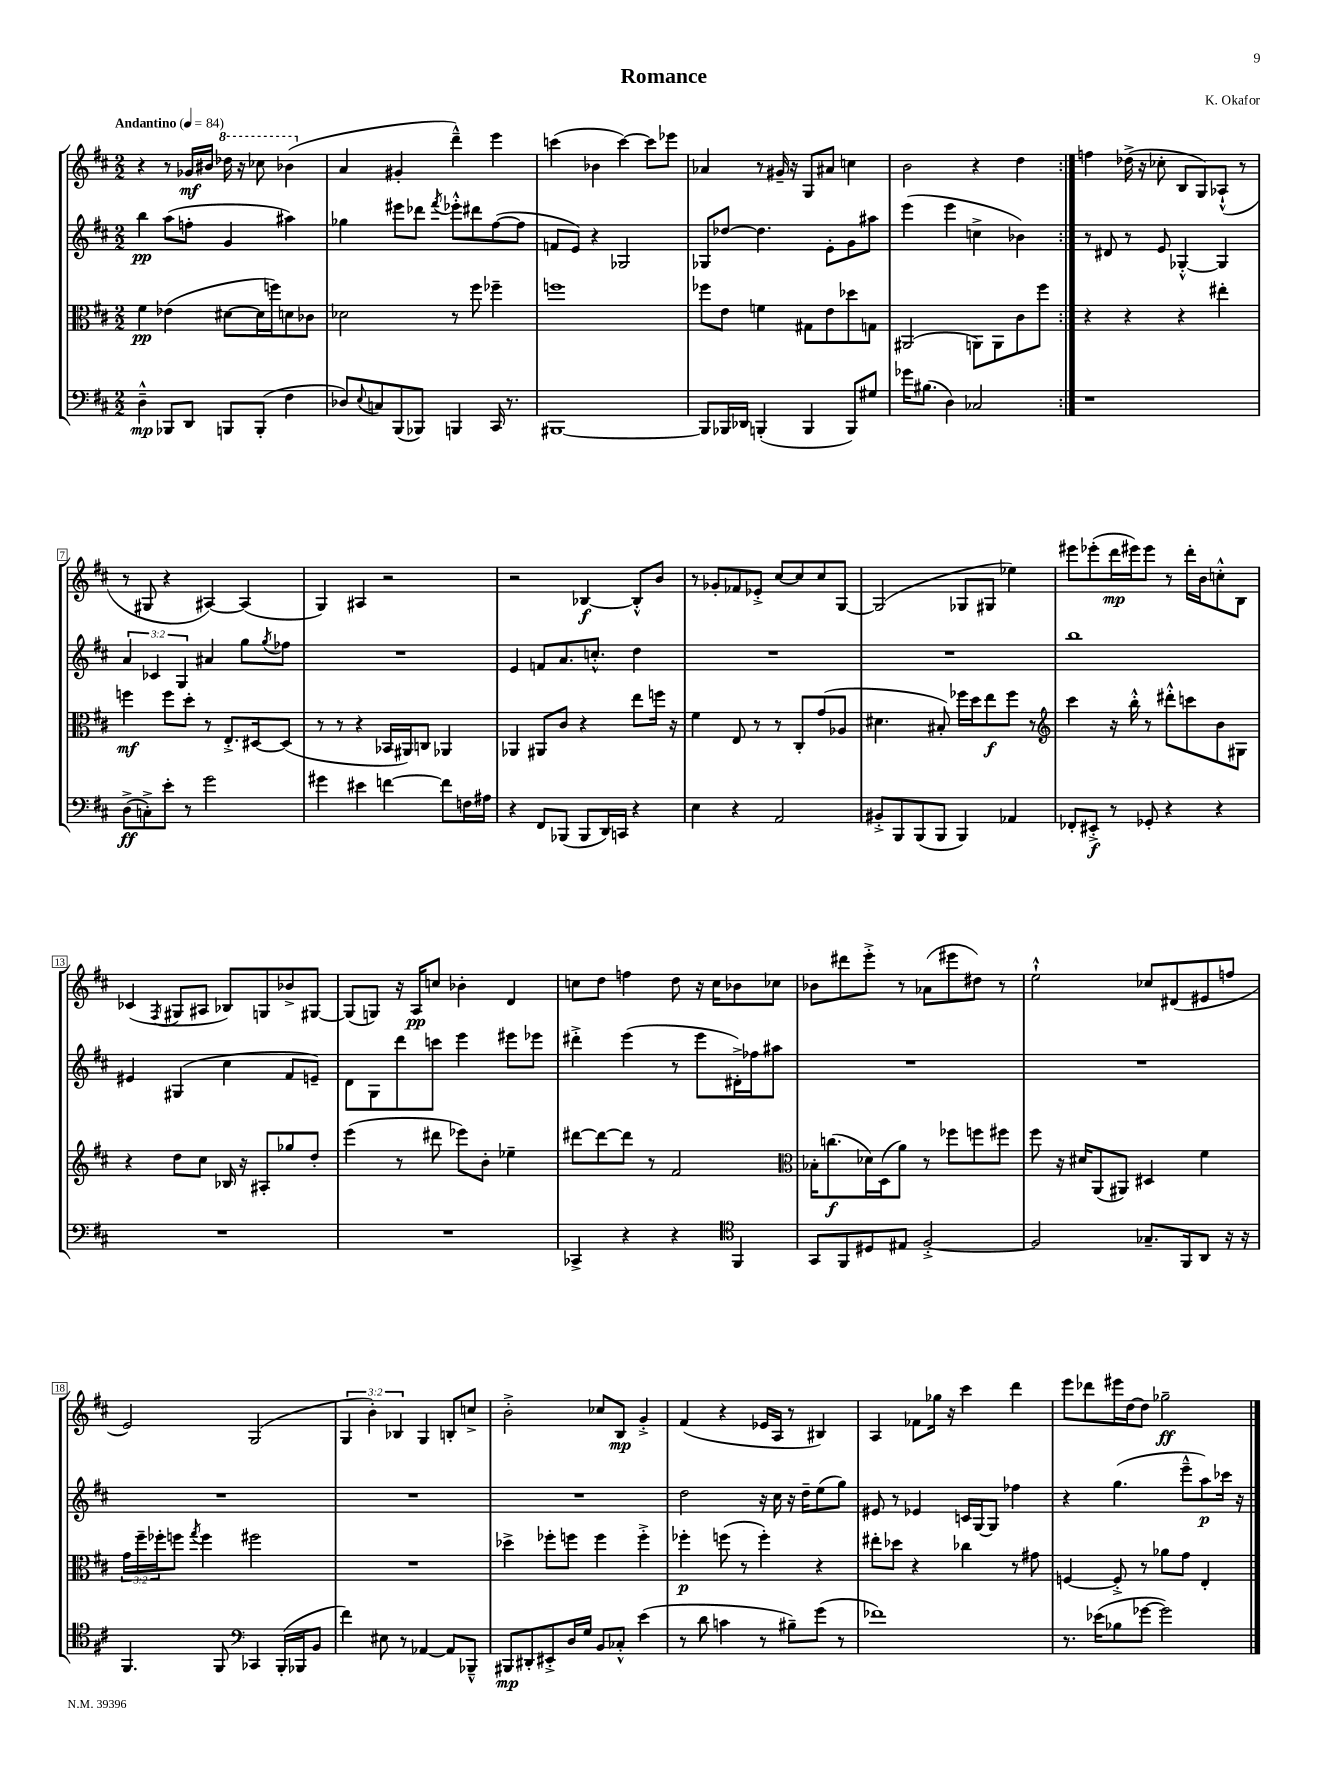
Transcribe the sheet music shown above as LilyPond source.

\header { title = "Romance" composer = "K. Okafor" }
<<
\new StaffGroup <<
\new Staff = "s0" {
    \clef treble \key d \major \numericTimeSignature \time 2/2 \override Staff.TupletNumber.text = #tuplet-number::calc-fraction-text \tempo "Andantino" 4 = 84
    \repeat volta 2 { r4 r8 ges'16\mf bis'16 \ottava #1 des'''16 r16 ces'''8 bes''4( \ottava #0 |
    a'4 gis'4-. d'''4---^) e'''4 |
    c'''4( bes'4 c'''4~) c'''8 ees'''8 |
    aes'4 r8 gis'16-- r16 g8 ais'8 c''4 |
    b'2 r4 d''4 | }
    f''4 des''16->( r16 ces''8-. b8 g8) aes8-!-^( r8 |
    r8 gis8 r4 ais4~) ais4( |
    g4) ais4 r2 |
    r2 bes4~\f bes8-.-^ b'8 |
    r8 ges'8-. fes'8 ees'8-.-> cis''8~ cis''8 cis''8 g8~ |
    g2( ges8 gis8 ees''4) |
    eis'''8 ees'''8-.( d'''16\mp eis'''16) eis'''8 r8 d'''16-. b'16 c''8-.-^ b8 |
    ces'4( \acciaccatura { fis8 } gis8 ais8 bes8) g8 bes'8-> gis8~ |
    gis8( g8) r16 a16\pp c''8 bes'4-. d'4 |
    c''8 d''8 f''4 d''8 r16 c''16 bes'8 ces''8 |
    bes'8 dis'''8 e'''8-.-> r8 aes'8( eis'''8 dis''8) r8 |
    e''2-!-^ ces''8 dis'8( eis'8 f''8 |
    e'2) g2( |
    \tuplet 3/2 { g4 b'4-.) bes4 } g4 b8-. c''8-> |
    b'2-.-> ces''8 b8\mp g'4-.-> |
    fis'4( r4 ees'16 a16 r8 bis4) |
    a4 fes'8 ges''16 r16 cis'''4 d'''4 |
    e'''8 des'''8 eis'''16 d''16~ d''8 ges''2--\ff \bar "|." |
}
\new Staff = "s1" {
    \clef treble \key d \major \numericTimeSignature \time 2/2 \override Staff.TupletNumber.text = #tuplet-number::calc-fraction-text
    \repeat volta 2 { b''4\pp a''8( f''8-. g'4 ais''4) |
    ges''4 eis'''8 des'''8 \acciaccatura { fis'''8 } ees'''8-.-^ dis'''8 fis''8~( fis''8 |
    f'8 e'8) r4 ges2 |
    ges8 des''8~ des''4. e'8-. g'8 ais''8 |
    e'''4( e'''4 c''4-> bes'4) | }
    r8 dis'8 r8 e'8 ges4~-.-^ ges4 |
    \tuplet 3/2 { a'4 ces'4 g4 } ais'4 g''8 \acciaccatura { g''8 } fes''8 |
    R1 |
    e'4 f'8 a'8. c''8.-.-^ d''4 |
    R1 |
    R1 |
    b''1 |
    eis'4 gis4( cis''4 fis'8 e'8--) |
    d'8 g8 d'''8 c'''8 e'''4 eis'''8 ees'''8 |
    dis'''4-.-> e'''4( r8 e'''8 dis'16-.->) fes''16 ais''8 |
    R1 |
    R1 |
    R1 |
    R1 |
    R1 |
    d''2 r16 cis''16 r16 d''16-- e''8( g''8) |
    eis'8 r8 ees'4 c'16 g16~ g8 fes''4 |
    r4 g''4.( e'''8---^ a''8\p) ces'''16 r16 \bar "|." |
}
\new Staff = "s2" {
    \clef alto \key d \major \numericTimeSignature \time 2/2 \override Staff.TupletNumber.text = #tuplet-number::calc-fraction-text
    \repeat volta 2 { fis'4\pp ees'4( dis'8~ dis'16 f''16) d'8 ces'8 |
    des'2 r8 fis''8 fes''4-- |
    f''1 |
    fes''8 e'8 f'4 gis8 e'8 des''8 g8 |
    ais,2( a,8) a,8 cis'8 fis''8 | }
    r4 r4 r4 eis''4-. |
    f''4\mf f''8 d''8-. r8 e8.-.-> dis16~ dis8( |
    r8 r8 r4 bes,16 ais,16) c8 aes,4 |
    aes,4 ais,8 cis'8 r4 e''8 f''16 r16 |
    fis'4 e8 r8 r8 cis8-. g'8( aes8 |
    dis'4. bis8-.) fes''16 d''16 e''8\f fes''8 r8 |
    \clef treble cis'''4 r16 b''16-.-^ r8 dis'''8-.-^ c'''8 b'8 gis8 |
    r4 d''8 cis''8 bes16 r16 ais8-. ges''8 d''8-. |
    e'''4( r8 dis'''8 ees'''8) b'8-. ees''4-- |
    dis'''8~ dis'''8~ dis'''8 r8 fis'2 |
    \clef alto bes16-. c''8.\f( des'16) d16( a'8) r8 fes''8 f''8 fis''8 |
    fis''8 r16 dis'16 a,8( ais,8) dis4 fis'4 |
    \tuplet 3/2 { g'16 fis''16-- fes''16-. } f''8 \acciaccatura { g''8 } f''4 fis''2 |
    R1 |
    des''4-> fes''8-. f''8 f''4 f''4-.-> |
    fes''4-.\p f''8( r8 f''4-.) r4 |
    eis''8-. des''8 r4 ces''4 r8 gis'8 |
    f4~ f8-.-> r8 aes'8 g'8 e4-. \bar "|." |
}
\new Staff = "s3" {
    \clef bass \key d \major \numericTimeSignature \time 2/2
    \repeat volta 2 { d4---^\mp bes,,8 d,8 b,,8 b,,8-.( fis4 |
    des8) \appoggiatura { e8 } c8 b,,8( bes,,8) b,,4 cis,16 r8. |
    bis,,1~ |
    bis,,8 bes,,16 des,16 b,,4-.( b,,4 b,,8) gis8 |
    ges'16 bis8.( d4) ces2 | }
    r1 |
    d8->\ff( c8-.->) e'8-. r8 g'2 |
    gis'4 eis'4 f'4~ f'8 f16 ais16 |
    r4 fis,8 bes,,8( bes,,8 d,16) c,16 r4 |
    e4 r4 a,2 |
    bis,8-.-> b,,8 b,,8( b,,8 b,,4) aes,4 |
    fes,8-. eis,8-.->\f r8 ges,8-. r4 r4 |
    R1 |
    R1 |
    ces,4-> r4 r4 \clef tenor fis,4 |
    g,8 fis,8 dis8 eis8 fis2~-.-> |
    fis2 ges8.-- fis,16 a,8 r16 r16 |
    fis,4. fis,8 \clef bass ces,4 b,,16-.( bes,,16 b,8 |
    fis'4) eis8 r8 aes,4~ aes,8 bes,,8---^ |
    bis,,8\mp dis,8-. eis,8-.-> d16 g16 b,8 ces8-.-^ e'4( |
    r8 d'8 c'4 r8 bis8--) g'8( r8 |
    fes'1) |
    r8. ees'16( bes8 ges'8~ ges'2) \bar "|." |
}
>>
>>
\layout { \context { \Score \override BarNumber.stencil = #(make-stencil-boxer 0.1 0.3 ly:text-interface::print) } }
